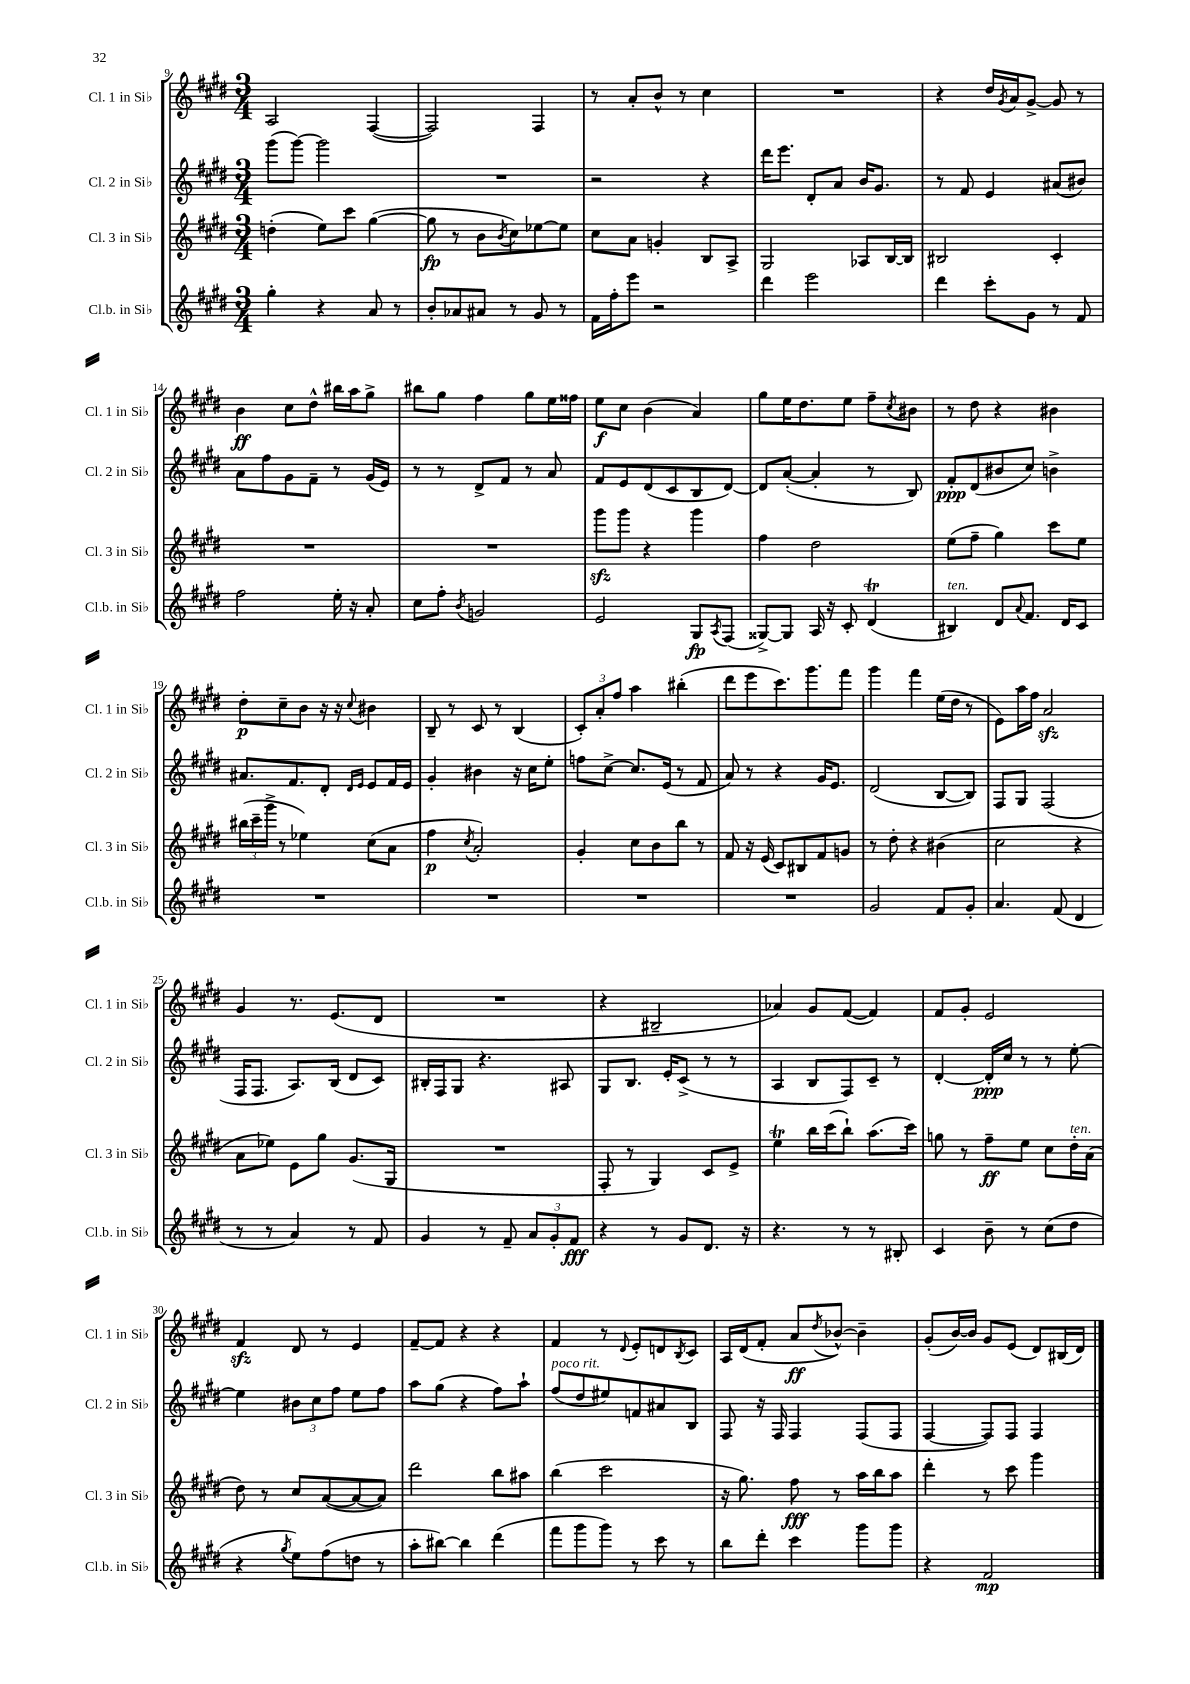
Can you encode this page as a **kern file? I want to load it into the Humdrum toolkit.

**kern	**kern	**kern	**kern
*staff4	*staff3	*staff2	*staff1
*clefG2	*clefG2	*clefG2	*clefG2
*k[f#c#g#d#]	*k[f#c#g#d#]	*k[f#c#g#d#]	*k[f#c#g#d#]
*M3/4	*M3/4	*M3/4	*M3/4
4gg#'	(4dd'	(8ggg#	2A
.	.	[8ggg#)	.
4r	8ee)	2ggg#]	.
.	8ccc#	.	.
8a	([4gg#	.	([4F#
8r	.	.	.
=	=	=	=
8b'	8gg#]	2.r	2F#])
8a-	8r	.	.
8a#	8b	.	.
.	8qb	.	.
8r	8cc#)	.	.
8g#	[8ee-	.	4F#
8r	8ee-]	.	.
=	=	=	=
16f#	8cc#	2r	8r
16ff#'	.	.	.
8eee	8a	.	8a'
2r	4g'	.	8b^^
.	.	.	8r
.	8B	4r	4cc#
.	8A^	.	.
=	=	=	=
4ddd#	2G#	16ddd#	2.r
.	.	8.eee	.
2eee	.	8d#'	.
.	.	8a	.
.	8A-	16b	.
.	.	8.g#	.
.	[16B	.	.
.	16B]	.	.
=	=	=	=
4ddd#	2B#	8r	4r
.	.	8f#	.
8ccc#'	.	4e	16dd#
.	.	.	8qg#
.	.	.	16a
8g#	.	.	[8g#^
8r	4c#'	(8a#	8g#]
8f#	.	8b#)	8r
=	=	=	=
2ff#	2.r	8a	4b
.	.	8ff#	.
.	.	8g#	8cc#
.	.	8f#~	8dd#^^
16ee'	.	8r	16bb#
16r	.	.	16aa
8a'	.	(16g#	8gg#^
.	.	16e)	.
=	=	=	=
8cc#	2.r	8r	8bb#
8ff#'	.	8r	8gg#
8qb	.	.	.
2g	.	8d#^	4ff#
.	.	8f#	.
.	.	8r	8gg#
.	.	8a	16ee
.	.	.	16ff##
=	=	=	=
2e	8ggg#	8f#	8ee
.	8ggg#	8e	8cc#
.	4r	(8d#	(4b
.	.	8c#	.
8G#	4ggg#	8B	4a)
8qA	.	.	.
(8F#	.	[8d#)	.
=	=	=	=
[8G##^)	4ff#	8d#]	8gg#
8G##]	.	([8a'	16ee
.	.	.	8.dd#
16A	2dd#	4a']	.
16r	.	.	.
8c#'	.	.	8ee
(4d#	.	8r	8ff#~
.	.	.	8qcc#
.	.	8B)	8b#
=	=	=	=
4B#)	(8ee	8f#'	8r
.	8ff#~	(8d#	8dd#
8d#	4gg#)	8b#	4r
8qqa	.	.	.
8.f#	.	8cc#)	.
.	8ccc#	4b^	4b#
16d#	.	.	.
8c#	8ee	.	.
=	=	=	=
2.r	(24bb#	8.a#	8dd#'
.	24ccc#~	.	.
.	24ggg#^	.	.
.	8r	.	8cc#~
.	.	8.f#	.
.	4ee-)	.	8b
.	.	8d#'	16r
.	.	.	16r
.	.	16qqd#	.
.	.	16qqe	8qqcc#
.	(8cc#	8e	4b#
.	8a	16f#	.
.	.	16e	.
=	=	=	=
2.r	4ff#	4g#'	8B~
.	.	.	8r
.	8qcc#	.	.
.	2a')	4b#	8c#
.	.	.	8r
.	.	16r	(4B
.	.	16cc#	.
.	.	8ee'	.
=	=	=	=
2.r	4g#'	8ff	12c#')
.	.	.	12a'
.	.	[8cc#^	.
.	.	.	12ff#
.	8cc#	8.cc#]	4aa
.	8b	.	.
.	.	(16e	.
.	8bb	8r	(4bb#'
.	8r	8f#	.
=	=	=	=
2.r	8f#	8a)	8ddd#
.	16r	8r	8eee
.	(16e	.	.
.	8c#)	4r	8.ccc#)
.	8B#	.	.
.	.	.	8.ggg#
.	8f#	16g#	.
.	.	8.e	.
.	8g	.	8fff#
=	=	=	=
2g#	8r	(2d#	4ggg#
.	8dd#'	.	.
.	4r	.	4fff#
8f#	(4b#	[8B	(16ee
.	.	.	16dd#
8g#'	.	8B])	8r
=	=	=	=
4.a	2cc#	8F#	8e)
.	.	8G#	16aa
.	.	.	16ff#
.	.	(2F#	2a
(8f#	.	.	.
4d#	4r	.	.
=	=	=	=
8r	8a	16F#	4g#
.	.	8.F#	.
8r	8ee-)	.	.
4a)	8e	8.A)	8.r
.	8gg#	.	.
.	.	(16B	(8.e
8r	(8.g#	8d#	.
8f#	.	8c#)	8d#
.	16G#	.	.
=	=	=	=
4g#	2.r	16B#'	2.r
.	.	16F#	.
.	.	8G#	.
8r	.	4.r	.
8f#~	.	.	.
12a	.	.	.
12g#'	.	.	.
.	.	8A#	.
12f#	.	.	.
=	=	=	=
4r	8F#'	8G#	4r
.	8r	8.B	.
8r	4G#)	.	2B#~
.	.	16e'	.
8g#	.	(8c#^	.
8.d#	8c#	8r	.
.	8e^	8r	.
16r	.	.	.
=	=	=	=
4.r	4ee	4A	4a-)
.	16bb	8B	8g#
.	(16ccc#	.	.
8r	8bb`)	8F#)	([8f#
8r	(8.aa	8c#~	4f#])
8B#'	.	8r	.
.	16ccc#)	.	.
=	=	=	=
4c#	8gg	[4d#'	8f#
.	8r	.	8g#'
8b~	8ff#~	16d#']	2e
.	.	16cc#	.
8r	8ee	8r	.
(8cc#	8cc#	8r	.
8dd#	16dd#'	[8ee'	.
.	(16a	.	.
=	=	=	=
4r	8dd#)	4ee]	4f#
.	8r	.	.
8qgg#	.	.	.
8ee)	8cc#	12b#	8d#
.	.	12cc#	.
(8ff#	([8a	.	8r
.	.	12ff#	.
8dd	8a_	8ee	4e
8r	8a])	8ff#	.
=	=	=	=
8aa'	2ddd#	8aa	[8f#~
[8bb#)	.	(8gg#	8f#]
4bb#]	.	4r	4r
(4ddd#	8bb	8ff#)	4r
.	8aa#	8aa`	.
=	=	=	=
8fff#	(4bb	(8ff#	4f#
8ggg#	.	8dd#	.
8ggg#)	2ccc#	8ee#)	8r
.	.	.	8qqd#
8r	.	8f	8e'
8ccc#	.	8a#	8d
.	.	.	8qB
8r	.	8B	8c#
=	=	=	=
8bb	16r	8F#	16A
.	8.gg#)	.	(16d#
8ddd#'	.	16r	8f#'
.	.	16F#	.
4ccc#	8ff#	4F#	8a
.	.	.	8qdd#
.	8r	.	[8b-^^)
8ggg#	16aa	(8F#	4b-~]
.	16bb	.	.
8ggg#	8aa	8F#	.
=	=	=	=
4r	4ddd#'	[4F#	(8g#'
.	.	.	[16b)
.	.	.	16b]
2f#	8r	8F#])	8g#
.	8ccc#	8F#	(8e
.	4ggg#	4F#	8d#)
.	.	.	(16B#
.	.	.	16d#)
==	==	==	==
*-	*-	*-	*-
